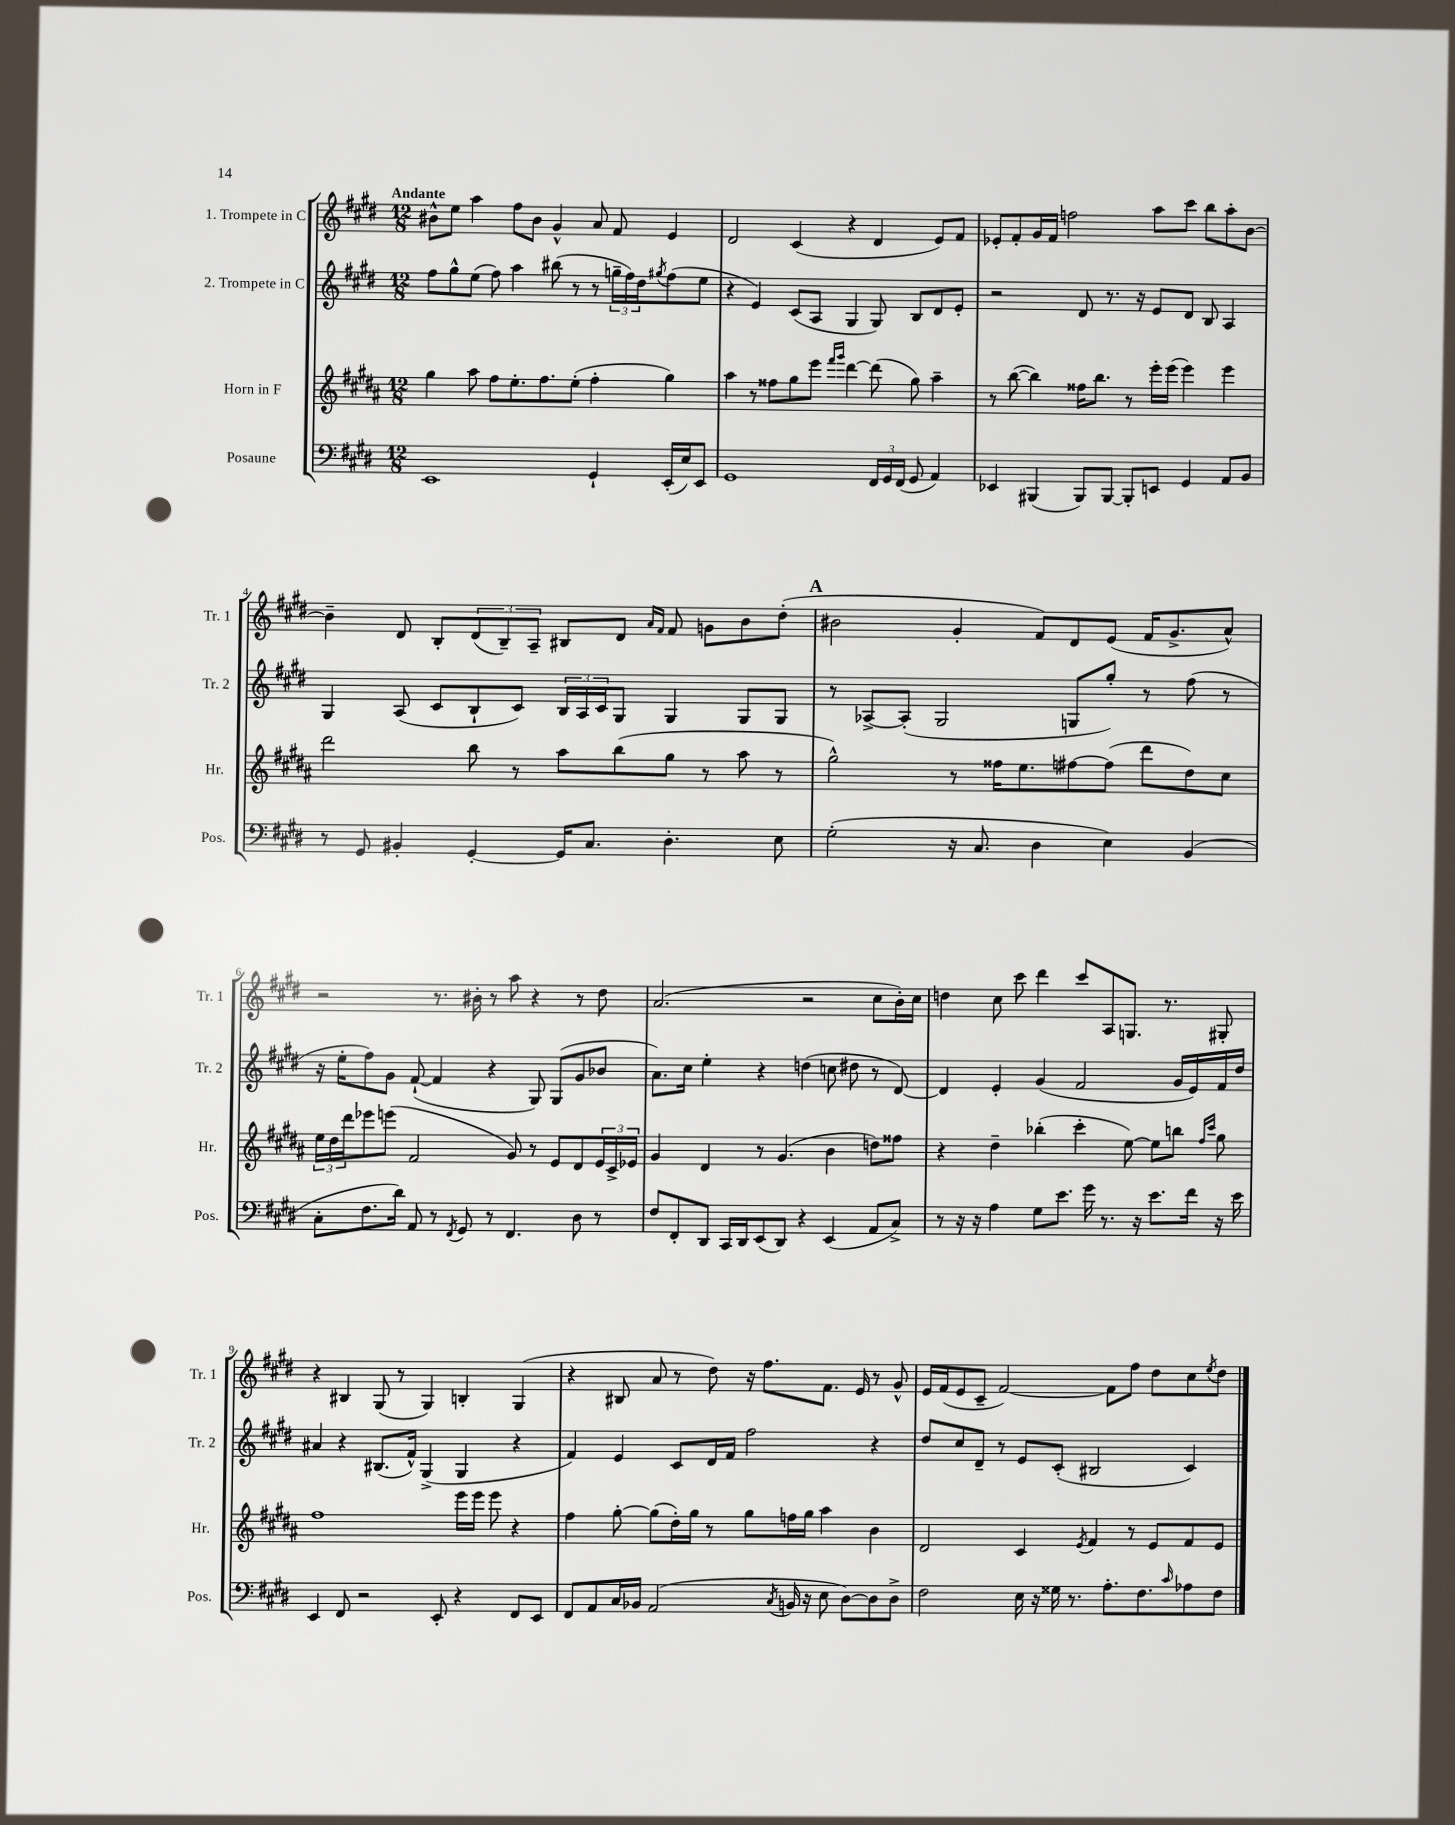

**kern	**kern	**kern	**kern
*staff4	*staff3	*staff2	*staff1
*clefF4	*clefG2	*clefG2	*clefG2
*k[f#c#g#d#]	*k[f#c#g#d#a#]	*k[f#c#g#d#]	*k[f#c#g#d#]
*M12/8	*M12/8	*M12/8	*M12/8
1EE	4gg#\	8ff#\L	8b#^^\L
.	.	8gg#^^\	8ee\J
.	8aa#\	(8ee\J	4aa\
.	8ff#\L	8ff#\)	.
.	8.ee'\	4aa\	8ff#\L
.	.	.	8b#\J
.	8.ff#\	.	.
.	.	(8bb#\	4g#^^/
.	(8ee'\J	8r	.
4GG#`/	4ff#'\	8r	8a/
.	.	24gg~\LL	8f#/
.	.	24ff#\)	.
.	.	24dd#\J	.
.	.	8qgg#/	.
(16EE'/LL	4gg#\)	(8ff#\	4e/
16E/J)	.	.	.
8EE/J	.	8ee\J	.
=	=	=	=
1GG#	4aa#\	4r	2d#/
.	8r	4e/)	.
.	8ff##\L	.	.
.	8gg#\	(8c#/L	(4c#/
.	8eee\J	8A/J	.
.	16qqfff#/LL	.	.
.	16qqggg#/JJ	.	.
.	[4ddd#\	4G#/	4r
24FF#/LL	(8ddd#\]	8G#/)	4d#/
24GG#/	.	.	.
(24FF#/JJ	.	.	.
8GG#/	8gg#\)	8B/L	.
4AA/)	4aa#~\	8d#/	8e/L)
.	.	8e'/J	8f#/J
=	=	=	=
4EE-/	8r	2r	8e-'/L
.	([8bb\	.	8f#'/
(4BBB#/	4bb\])	.	16g#/L
.	.	.	16f#/JJ
.	.	.	2ff\
8BBB#/L)	16ff##\LK	8d#/	.
.	8.bb\J	.	.
[8BBB#/J	.	8.r	.
8BBB#'/]L	8r	.	.
.	.	16r	.
8EE/J	16eee'\LL	8e/L	8aa\L
.	(16eee\JJ	.	.
4GG#/	4eee\)	8d#/J	8ccc#\J
.	.	8B/	8bb\L
8AA/L	4eee\	4A/	8aa'\
8BB/J	.	.	[8b\J
=	=	=	=
8r	2ddd#\	4G#/	4b~\]
8GG#/	.	.	.
4BB#'/	.	(8A/	8d#/
.	.	8c#/L	8B'/L
[4GG#'/	8bb\	8B`/	(12d#/
.	.	.	12B~/)
.	8r	8c#/J)	.
.	.	.	12A~/J
16GG#/]LK	8aa#\L	24B/LL	8B#/L
.	.	24A/	.
8.C#/J	.	.	.
.	.	24c#/J	.
.	(8bb\	8G#/J	8d#/J
.	.	.	16qqa/LL
.	.	.	16qqf#/JJ
4.D#'\	8gg#\J	4G#/	8f#/
.	8r	.	8g\L
.	8aa#\	8G#/L	8b\
8E\	8r	8G#/J	(8dd#'\J
=	=	=	=
(2G#'\	2gg#^^\)	8r	2b#\
.	.	[8A-^/L	.
.	.	(8A-'/]J	.
.	.	2G#/	.
16r	8r	.	4g#'/
8.C#/	.	.	.
.	16ff##\LK	.	.
.	8.ee\	.	.
4D#\	.	.	8f#/L)
.	[8ff#\	8G/L	8d#/
4E\)	(8ff#\]J	8gg#'/J)	(8e/J
.	8ddd#\L	8r	16f#/LK
.	.	.	8.g#^/
(4BB/	8dd#\)	(8ff#\	.
.	8cc#\J	8r	8a^^/J)
=	=	=	=
8C#'\L	24ee\LL	16r	2r
.	24dd#\	.	.
.	.	16ee'\LK	.
.	24ddd#\J	.	.
8.F#\	8eee-\	8ff#\)	.
.	(8eee\J	8g#\J	.
16d#\Jk)	.	.	.
8AA/	2f#/	([8f#`/	.
8r	.	4f#/]	8.r
8qFF#/	.	.	.
8GG#/	.	.	.
.	.	.	16b#'\
8r	.	4r	8r
4.FF#/	8g#/)	.	8aa\
.	8r	8G#/)	4r
.	8e/L	(8G#/L	.
8D#\	8d#/	8g#/	8r
8r	24e/L	8b-/J	8dd#\
.	24c#^/	.	.
.	24e-/JJ	.	.
=	=	=	=
8F#/L	4g#/	8.a\L)	(2.a/
8FF#'/	.	.	.
.	.	16cc#\Jk	.
8DD#/J	4d#/	4ee'\	.
16CC#/LL	.	.	.
16DD#/J	.	.	.
(8EE/	8r	4r	.
8DD#/J)	(4.g#/	.	.
4r	.	(4dd\	2r
(4EE/	4b\	8cc\	.
.	.	8dd#\	.
8AA/L	8dd\L)	8r	8cc#\L
8C#^/J)	8ff##\J	[8d#/)	16b'\L)
.	.	.	16cc#\JJ
=	=	=	=
8r	4r	4d#/]	4dd\
16r	.	.	.
16r	.	.	.
4A\	4dd#~\	4e'/	8cc#\
.	.	.	8ccc#\
8G#\L	(4bb-'\	(4g#/	4ddd#\
8.e\J	.	.	.
.	4ccc#'\	2f#/	8ccc#/L
16g#\	.	.	.
8.r	.	.	8A/
.	[8ee\)	.	8.G/J
16r	.	.	.
8.e\L	8ee\]L	.	.
.	.	.	8.r
.	8bb\J	16g#/LL	.
16f#\Jk	.	16e/)	.
.	16qqff#/LL	.	.
.	16qqccc#/JJ	.	.
16r	8gg#\	16f#/	8G#'/
16e\	.	16dd#/JJ	.
=	=	=	=
4EE/	1ff#	4a#/	4r
8FF#/	.	4r	4B#/
2r	.	.	.
.	.	(8.B#/L	(8G#/
.	.	.	8r
.	.	16f#^^/Jk)	.
.	.	(4G#^/	4G#/)
8EE'/	.	.	.
4r	16eee\LL	4G#/	4B'/
.	16eee\JJ	.	.
.	8eee\	.	.
8FF#/L	4r	4r	(4G#/
8EE/J	.	.	.
=	=	=	=
8FF#/L	4ff#\	4f#/)	4r
8AA/	.	.	.
16C#/L	[8gg#'\	4e/	8B#/
16BB-/JJ	.	.	.
(2AA/	(8gg#\]L	.	8a/
.	16dd#'\L)	8c#/L	8r
.	16gg#\JJ	.	.
.	8r	16d#/L	8dd#\)
.	.	16f#/JJ	.
.	8gg#\L	2ff#\	16r
.	.	.	8.ff#\L
8qC#/	.	.	.
16BB/	16ff\L	.	.
16r	16gg#\JJ	.	.
8E\	4aa#\	.	8.f#\J
[8D#\L)	.	.	.
.	.	.	16e/
8D#\]	4b\	4r	8r
8D#^\J	.	.	8g#^^/
=	=	=	=
2F#\	2d#/	8dd#/L	16e/LL
.	.	.	(16f#/J
.	.	8cc#/	8e/
.	.	8d#~/J	8c#~/J
.	.	8r	[2f#/)
16E\	4c#/	8e/L	.
16r	.	.	.
16G##\	.	(8c#'/J	.
8.r	.	.	.
.	8qe/	.	.
.	4f#/	2B#/	.
8.A'\L	.	.	8f#\]L
.	8r	.	8ff#\J
8.F#\	.	.	.
.	8e/L	.	8dd#\L
16qqc#/	.	.	.
8A-\	8f#/	4c#/)	8cc#\
.	.	.	8qee/
8F#\J	8e/J	.	8dd#\J
==	==	==	==
*-	*-	*-	*-
